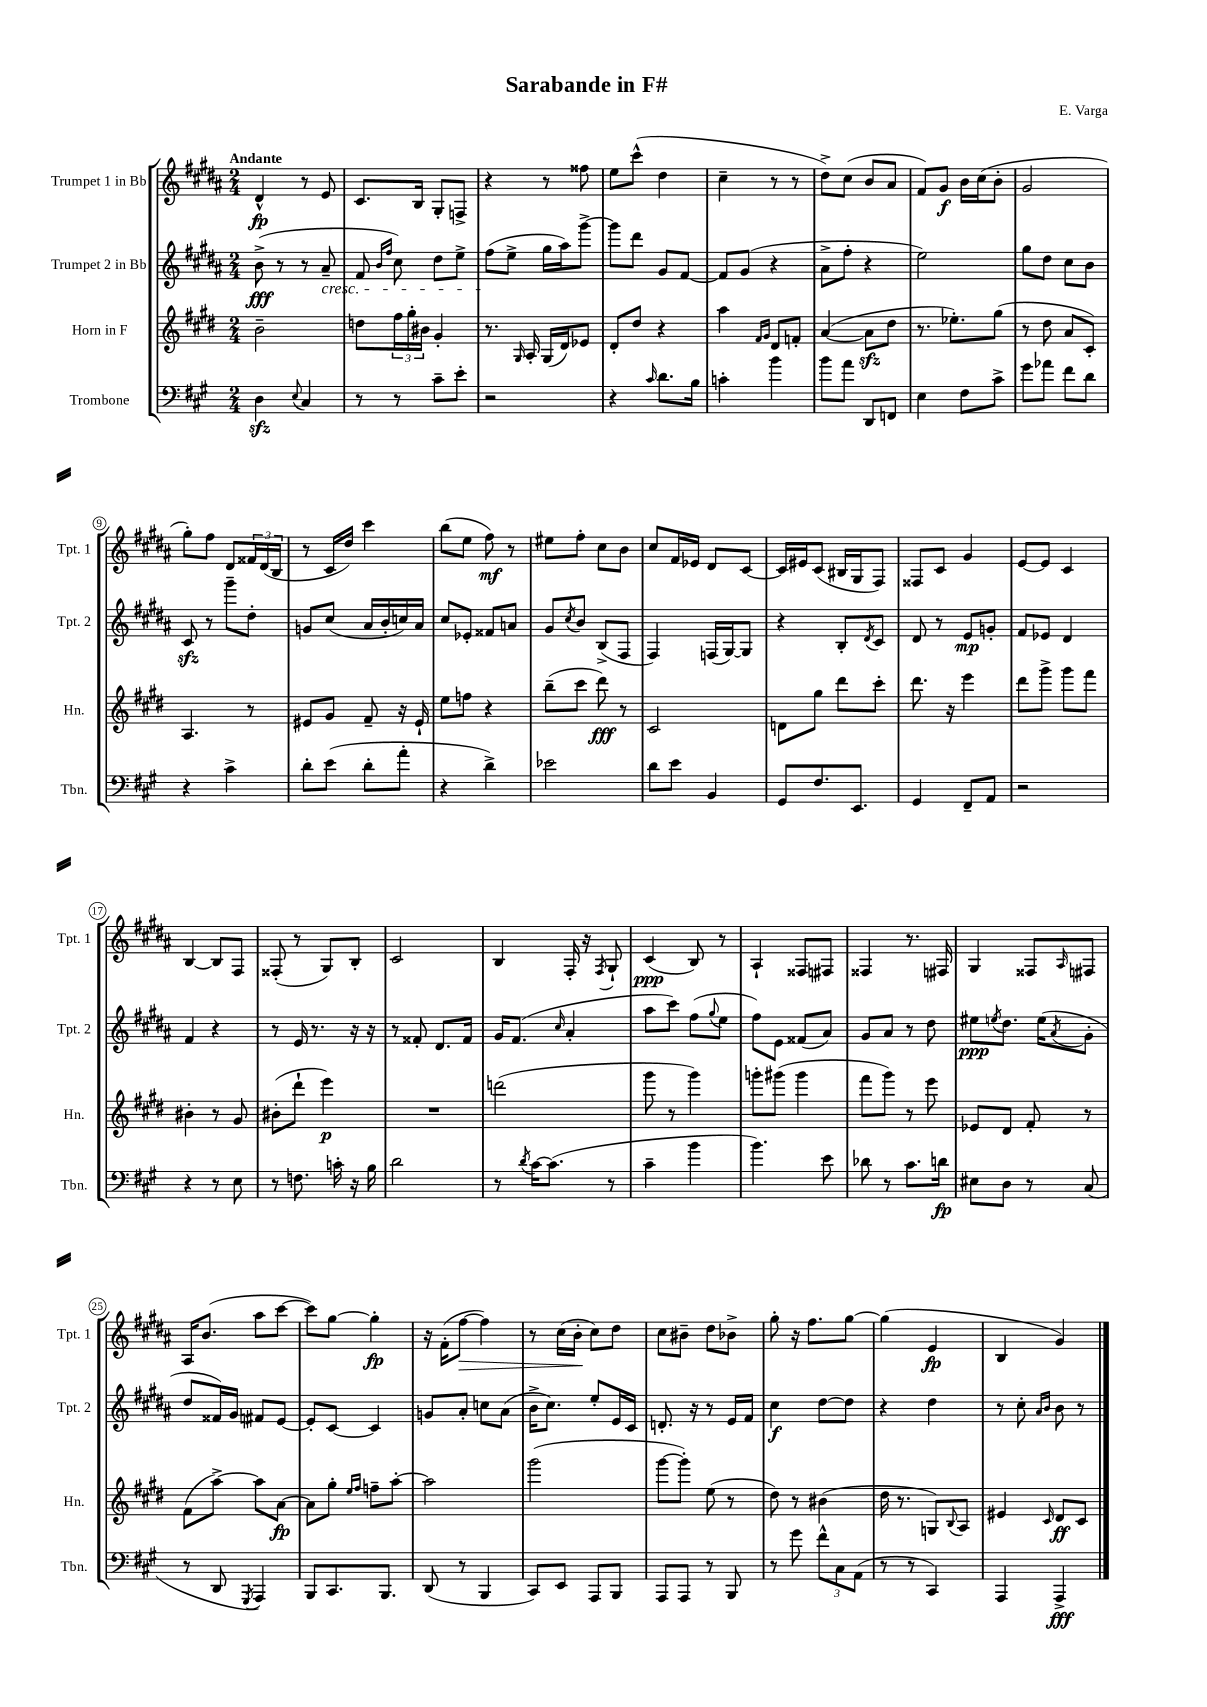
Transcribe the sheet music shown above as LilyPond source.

\header { title = "Sarabande in F#" composer = "E. Varga" }
<<
\new StaffGroup <<
\new Staff = "s0" \with { instrumentName = "Trumpet 1 in Bb" shortInstrumentName = "Tpt. 1" } {
    \clef treble \key b \major \numericTimeSignature \time 2/4 \tempo "Andante"
    dis'4-^\fp r8 e'8 |
    cis'8. b16 gis8-. f8-> |
    r4 r8 fisis''8 |
    e''8 cis'''8-^( dis''4 |
    cis''4-- r8 r8 |
    dis''8->) cis''8( b'8 ais'8 |
    fis'8) gis'8\f b'16 cis''16( b'8-. |
    gis'2 |
    gis''8-.) fis''8 dis'8 \tuplet 3/2 { fisis'16 dis'16( b16 } |
    r8 cis'16 dis''16) cis'''4 |
    b''8( e''8 fis''8\mf) r8 |
    eis''8 fis''8-. cis''8 b'8 |
    cis''8 fis'16 ees'16 dis'8 cis'8~ |
    cis'16 eis'16 cis'8( bis16 gis16 fis8) |
    fisis8 cis'8 gis'4 |
    e'8~ e'8 cis'4 |
    b4~ b8 fis8 |
    fisis8-.( r8 gis8) b8-. |
    cis'2 |
    b4 fis16-. r16 \acciaccatura { fis8 } gis8-! |
    cis'4\ppp( b8) r8 |
    ais4-! fisis8 fis8 |
    fisis4 r8. fis16 |
    gis4 fisis8 \grace { ais16 } fis8 |
    ais16 b'8.( ais''8 cis'''8~ |
    cis'''8) gis''8~ gis''4-.\fp |
    r16 fis'16-.( fis''8~\> fis''4) |
    r8 cis''16( b'16-.\! cis''8) dis''8 |
    cis''8 bis'8-- dis''8 bes'8-> |
    gis''8-. r16 fis''8. gis''8~ |
    gis''4( e'4\fp |
    b4 gis'4) \bar "|." |
}
\new Staff = "s1" \with { instrumentName = "Trumpet 2 in Bb" shortInstrumentName = "Tpt. 2" } {
    \clef treble \key b \major \numericTimeSignature \time 2/4
    b'8->\fff( r8 r8 ais'8--\cresc |
    fis'8 \grace { b'16 fis''16 } cis''8) dis''8 e''8-> |
    fis''8\!( e''8-> gis''16 ais''16) gis'''8~-> |
    gis'''8 dis'''8 gis'8 fis'8~ |
    fis'8 gis'8( r4 |
    ais'8-> fis''8-. r4 |
    e''2) |
    gis''8 dis''8 cis''8 b'8 |
    cis'8\sfz r8 gis'''8-- dis''8-. |
    g'8 cis''8( ais'16 b'16-. c''16) ais'16 |
    cis''8 ees'8-. fisis'8 a'8 |
    gis'8 \acciaccatura { cis''8 } b'8 b8->( fis8 |
    fis4) f16( gis16~) gis8 |
    r4 b8-. \acciaccatura { dis'8 } cis'8 |
    dis'8 r8 e'8\mp g'8-. |
    fis'8 ees'8 dis'4 |
    fis'4 r4 |
    r8 e'16 r8. r16 r16 |
    r8 fisis'8-. dis'8. fisis'16 |
    gis'16 fis'8.( \grace { cis''16 } ais'4-. |
    ais''8 cis'''8) fis''8( \appoggiatura { gis''8 } e''8 |
    fis''8) e'8 fisis'8( ais'8) |
    gis'8 ais'8 r8 dis''8 |
    eis''8\ppp \acciaccatura { e''8 } dis''8. e''16( \acciaccatura { ais'8 } gis'8-. |
    dis''8 fisis'16) gis'16 fis'8 e'8~ |
    e'8-. cis'8~ cis'4 |
    g'8 ais'8-. c''8 ais'8( |
    b'16-> cis''8.) e''8-. e'16 cis'16 |
    d'8.-. r16 r8 e'16 fis'16 |
    cis''4\f dis''8~ dis''8 |
    r4 dis''4 |
    r8 cis''8-. \grace { ais'16 b'16 } b'8 r8 \bar "|." |
}
\new Staff = "s2" \with { instrumentName = "Horn in F" shortInstrumentName = "Hn." } {
    \clef treble \key e \major \numericTimeSignature \time 2/4
    b'2-- |
    d''8 \tuplet 3/2 { fis''16 gis''16-. bis'16 } gis'4-. |
    r8. \grace { gis16 } a16-. gis16( dis'16) ees'8 |
    dis'8-. dis''8 r4 |
    a''4 \grace { fis'16 gis'16 } dis'8 f'8-. |
    a'4~( a'8\sfz dis''8 |
    r8. ees''8.-.) gis''8( |
    r8 dis''8 a'8 cis'8-.) |
    a4. r8 |
    eis'8 gis'8 fis'8-- r16 eis'16-! |
    e''8 f''8 r4 |
    b''8--( cis'''8 dis'''8\fff) r8 |
    cis'2 |
    d'8 gis''8 dis'''8 cis'''8-. |
    dis'''8. r16 e'''4 |
    dis'''8 gis'''8-> gis'''8 fis'''8 |
    bis'4-. r8 gis'8 |
    bis'8-.( dis'''8-! e'''4\p) |
    R2 |
    d'''2( |
    gis'''8 r8 gis'''4) |
    g'''8-. gis'''8( gis'''4 |
    fis'''8 gis'''8) r8 e'''8 |
    ees'8 dis'8 fis'8-. r8 |
    fis'8( a''8~->) a''8 a'8~\fp |
    a'8 gis''8-. \grace { e''16 fis''16 } f''8-- a''8~-. |
    a''2 |
    gis'''2( |
    gis'''8~ gis'''8-.) e''8( r8 |
    dis''8) r8 bis'4( |
    dis''16 r8. g8) \appoggiatura { b8 } a8 |
    eis'4 \grace { cis'16 } dis'8\ff cis'8 \bar "|." |
}
\new Staff = "s3" \with { instrumentName = "Trombone" shortInstrumentName = "Tbn." } {
    \clef bass \key a \major \numericTimeSignature \time 2/4
    d4\sfz \appoggiatura { e8 } cis4 |
    r8 r8 cis'8-- e'8-. |
    r2 |
    r4 \grace { cis'16 } d'8. b16 |
    c'4-. b'4 |
    b'8 a'8 d,8 f,8 |
    e4 fis8 cis'8-> |
    gis'8 aes'8 fis'8 d'8 |
    r4 cis'4-> |
    d'8-. e'8( d'8-. a'8-. |
    r4 d'4->) |
    ees'2 |
    d'8 e'8 b,4 |
    gis,8 fis8. e,8. |
    gis,4 fis,8-- a,8 |
    r2 |
    r4 r8 e8 |
    r8 f8. c'16-. r16 b16 |
    d'2 |
    r8 \acciaccatura { d'8 } cis'16~ cis'8.( r8 |
    cis'4-- b'4 |
    b'4.) e'8 |
    des'8 r8 cis'8. d'16\fp |
    eis8 d8 r8 cis8( |
    r8 d,8 \acciaccatura { gis,,8 } a,,4) |
    b,,8 cis,8. b,,8. |
    d,8( r8 b,,4 |
    cis,8) e,8 a,,8 b,,8 |
    a,,8 a,,8 r8 b,,8 |
    r8 gis'8 \tuplet 3/2 { fis'8-^ cis8 a,8( } |
    r8 r8 cis,4) |
    a,,4 a,,4->\fff \bar "|." |
}
>>
>>
\layout { \context { \Score \override BarNumber.stencil = #(make-stencil-circler 0.1 0.3 ly:text-interface::print) } }
